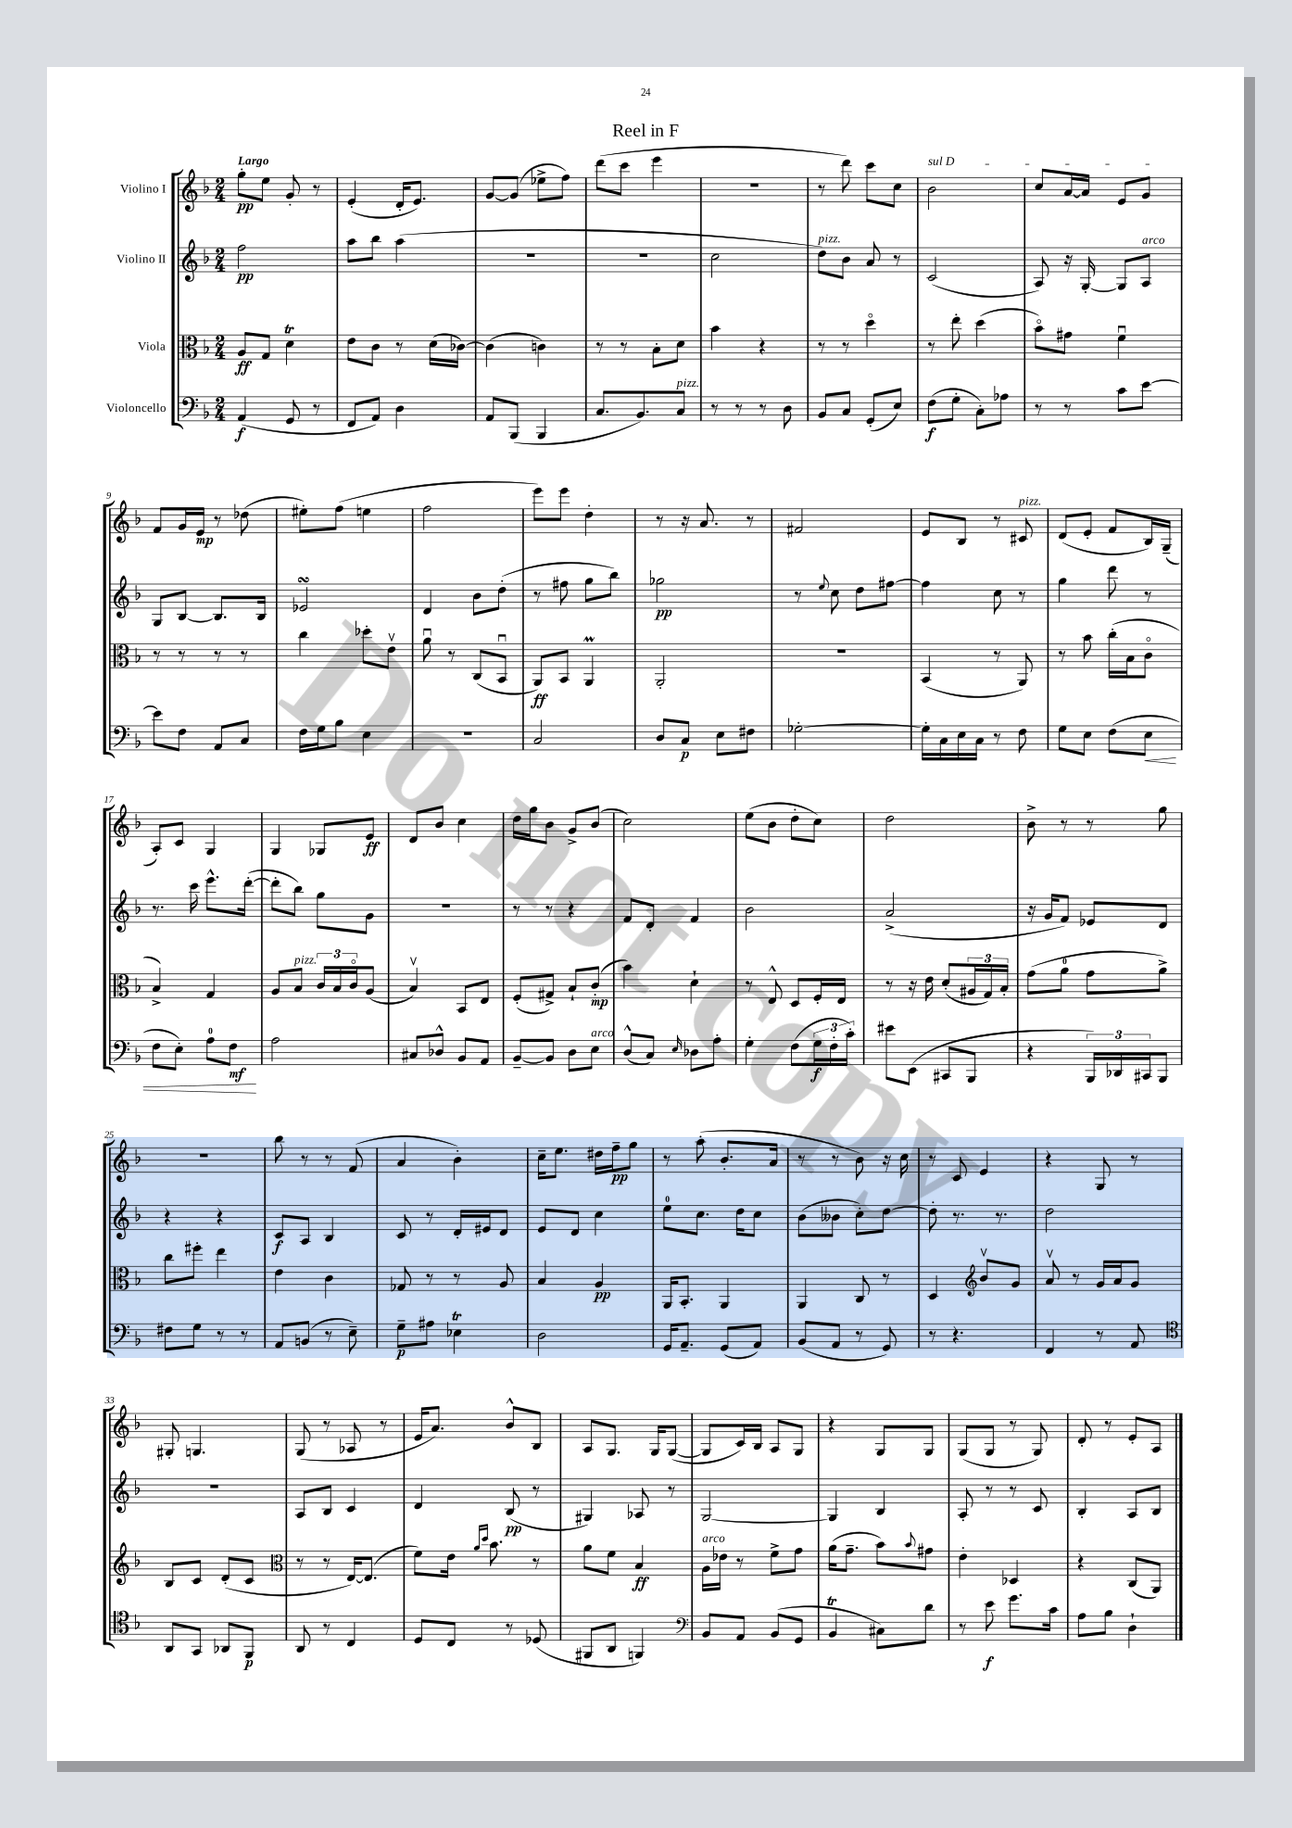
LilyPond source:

\header { title = "Reel in F" }
<<
\new StaffGroup <<
\new Staff = "s0" \with { instrumentName = "Violino I" } {
    \clef treble \key f \major \numericTimeSignature \time 2/4 \tempo "Largo"
    g''8-.\pp e''8 g'8-. r8 |
    e'4-.( d'16-. e'8.) |
    g'8~ g'8( ees''8-> f''8) |
    d'''8( c'''8 e'''4 |
    r2 |
    r8 d'''8) c'''8 c''8 |
    \once \override TextSpanner.bound-details.left.text = \markup { \italic "sul D" } bes'2\startTextSpan |
    c''8 a'16~ a'16 e'8 g'8\stopTextSpan |
    f'8 g'16 e'16\mp r8 des''8( |
    eis''8-.) f''8( e''4 |
    f''2 |
    e'''8) e'''8 d''4-. |
    r8 r16 a'8. r8 |
    fis'2 |
    e'8 bes8 r8 cis'8^\markup { \italic "pizz." } |
    d'8( e'8-. f'8 bes16) g16--( |
    a8-.) c'8 g4 |
    g4 ges8 e'8\ff |
    d'8 bes'8 c''4 |
    d''16 g''16 bes'8 g'8-> bes'8( |
    c''2) |
    e''8( bes'8 d''8-. c''8) |
    d''2 |
    bes'8-> r8 r8 g''8 |
    R2 |
    bes''8 r8 r8 f'8( |
    a'4 bes'4-.) |
    c''16-- e''8. dis''16 f''16--\pp g''8 |
    r8 a''8-.( bes'8.-. a'16 |
    r8 r8 bes'8) r16 c''16 |
    r8 c'8 e'4 |
    r4 g8 r8 |
    gis8-. g4. |
    g8( r8 aes8 r8 |
    e'16 a'8.) bes'8-^ bes8 |
    a8 g8. g16 g8~( |
    g8 c'16) bes16 a8 g8 |
    r4 g8 g8 |
    g8( g8 r8 g8) |
    d'8-. r8 e'8-. a8 \bar "|." |
}
\new Staff = "s1" \with { instrumentName = "Violino II" } {
    \clef treble \key f \major \numericTimeSignature \time 2/4
    f''2\pp |
    a''8 bes''8 a''4( |
    r2 |
    r2 |
    c''2 |
    d''8^\markup { \italic "pizz." }) bes'8 a'8 r8 |
    c'2( |
    a8) r16 g16~-. g8 a8^\markup { \italic "arco" } |
    g8 bes8~ bes8. bes16 |
    ees'2\turn |
    d'4 bes'8 d''8-.( |
    r8 fis''8 g''8 bes''8) |
    ges''2\pp |
    r8 \appoggiatura { e''8 } c''8 d''8 fis''8~ |
    fis''4 c''8 r8 |
    g''4 d'''8 r8 |
    r8. c'''16 e'''8.-^ d'''16~-.( |
    d'''8-. bes''8) g''8 g'8 |
    R2 |
    r8 r8 r4 |
    f'8 d'8-. f'4 |
    bes'2 |
    a'2->( |
    r16 g'16 f'8) ees'8 d'8 |
    r4 r4 |
    c'8\f a8 bes4 |
    c'8 r8 d'16-. eis'16 d'8 |
    e'8 d'8 c''4 |
    e''8-0 c''8. d''16 c''8 |
    bes'8( beses'8 c''8-.) d''8~ |
    d''8-. r8. r8. |
    d''2 |
    R2 |
    a8 bes8 c'4 |
    d'4 bes8\pp( r8 |
    gis4) aes8 r8 |
    g2~ |
    g4 bes4 |
    a8-. r8 r8 c'8 |
    bes4-. a8 bes8 \bar "|." |
}
\new Staff = "s2" \with { instrumentName = "Viola" } {
    \clef alto \key f \major \numericTimeSignature \time 2/4
    a8\ff g8 d'4\trill |
    e'8 c'8 r8 d'16( ces'16~) |
    ces'4( c'4) |
    r8 r8 bes8-. d'8 |
    bes'4 r4 |
    r8 r8 d''4\flageolet |
    r8 e''8-. d''4( |
    bes'8\flageolet) gis'8 f'4\downbow |
    r8 r8 r8 r8 |
    c''4 des''8-. e'8\upbow |
    a'8\downbow r8 c8( bes,8\downbow |
    a,8\ff) bes,8 a,4\prall |
    a,2-. |
    R2 |
    bes,4( r8 a,8) |
    r8 bes'8 c''16-.( bes16 c'8\flageolet |
    bes4->) g4 |
    a8 bes8^\markup { \italic "pizz." } \tuplet 3/2 { c'16 bes16 c'16\flageolet } a8( |
    bes4\upbow) bes,8 e8 |
    f8-.( gis8->) bes8-! c'8-.\mp( |
    bes'4) d'4-! |
    r8 e8-^ d8 f16-. e16 |
    r8 r16 e'16 d'8-.( \tuplet 3/2 { ais16 g16) bes16-. } |
    g'8( a'8-0 g'8 a'8->) |
    c''8 fis''8-. e''4 |
    e'4 c'4 |
    ges8 r8 r8 a8 |
    bes4 a4\pp |
    a,16 bes,8.-. a,4 |
    a,4 c8 r8 |
    d4 \clef treble bes'8\upbow g'8 |
    a'8\upbow r8 g'16 a'16 g'8 |
    bes8 c'8 d'8-.( c'8 |
    \clef alto r8 r8 e16~) e8.( |
    f'8) e'16 \grace { a'16 d''16 } bes'8. r8 |
    a'8 f'8 bes4\ff |
    a16^\markup { \italic "arco" } ees'16 r8 f'8-> g'8 |
    a'16( g'8.-- bes'8) \appoggiatura { bes'8 } gis'8 |
    e'4-. des4 |
    r4 c8( a,8) \bar "|." |
}
\new Staff = "s3" \with { instrumentName = "Violoncello" } {
    \clef bass \key f \major \numericTimeSignature \time 2/4
    a,4\f( g,8 r8 |
    f,8 a,8) d4 |
    a,8 bes,,8( bes,,4 |
    c8. bes,8.) c8^\markup { \italic "pizz." } |
    r8 r8 r8 d8 |
    bes,8 c8 g,8-.( e8) |
    f8\f( g8-. c8-.) aes8 |
    r8 r8 c'8 e'8~ |
    e'8 f8 a,8 c8 |
    f16 g16 bes8 e4 |
    R2 |
    c2 |
    d8 c8\p e8 fis8 |
    ges2~-. |
    ges16-. c16 e16 c16 r8 f8 |
    g8 e8 f8( e8\< |
    f8 e8-.) a8-0 f8\mf\! |
    a2 |
    cis8 des8-^ bes,8 a,8 |
    bes,8~-- bes,8 d8 e8^\markup { \italic "arco" } |
    d8-^( c8) \grace { e16 } des8 a8-. |
    g4-. f8( \tuplet 3/2 { g16\f f16-. c'16-.) } |
    eis'8 e,8( cis,8 bes,,8 |
    r4 \tuplet 3/2 { bes,,16) des,16 cis,16 } bes,,8 |
    fis8 g8 r8 r8 |
    a,8 b,8( r8 e8--) |
    g8--\p ais8 ees4\trill |
    d2 |
    g,16 a,8.-- g,8( a,8) |
    bes,8( a,8 r8 g,8) |
    r8 r4. |
    f,4 r8 a,8 |
    \clef tenor a,8 g,8 aes,8 f,8\p |
    a,8 r8 c4 |
    d8 c8 r8 des8( |
    fis,8 a,8 f,4) |
    \clef bass bes,8 a,8 bes,8( g,8 |
    bes,4\trill cis8) d'8 |
    r8 e'8\f g'8. c'16 |
    a8 bes8 d4-! \bar "|." |
}
>>
>>
